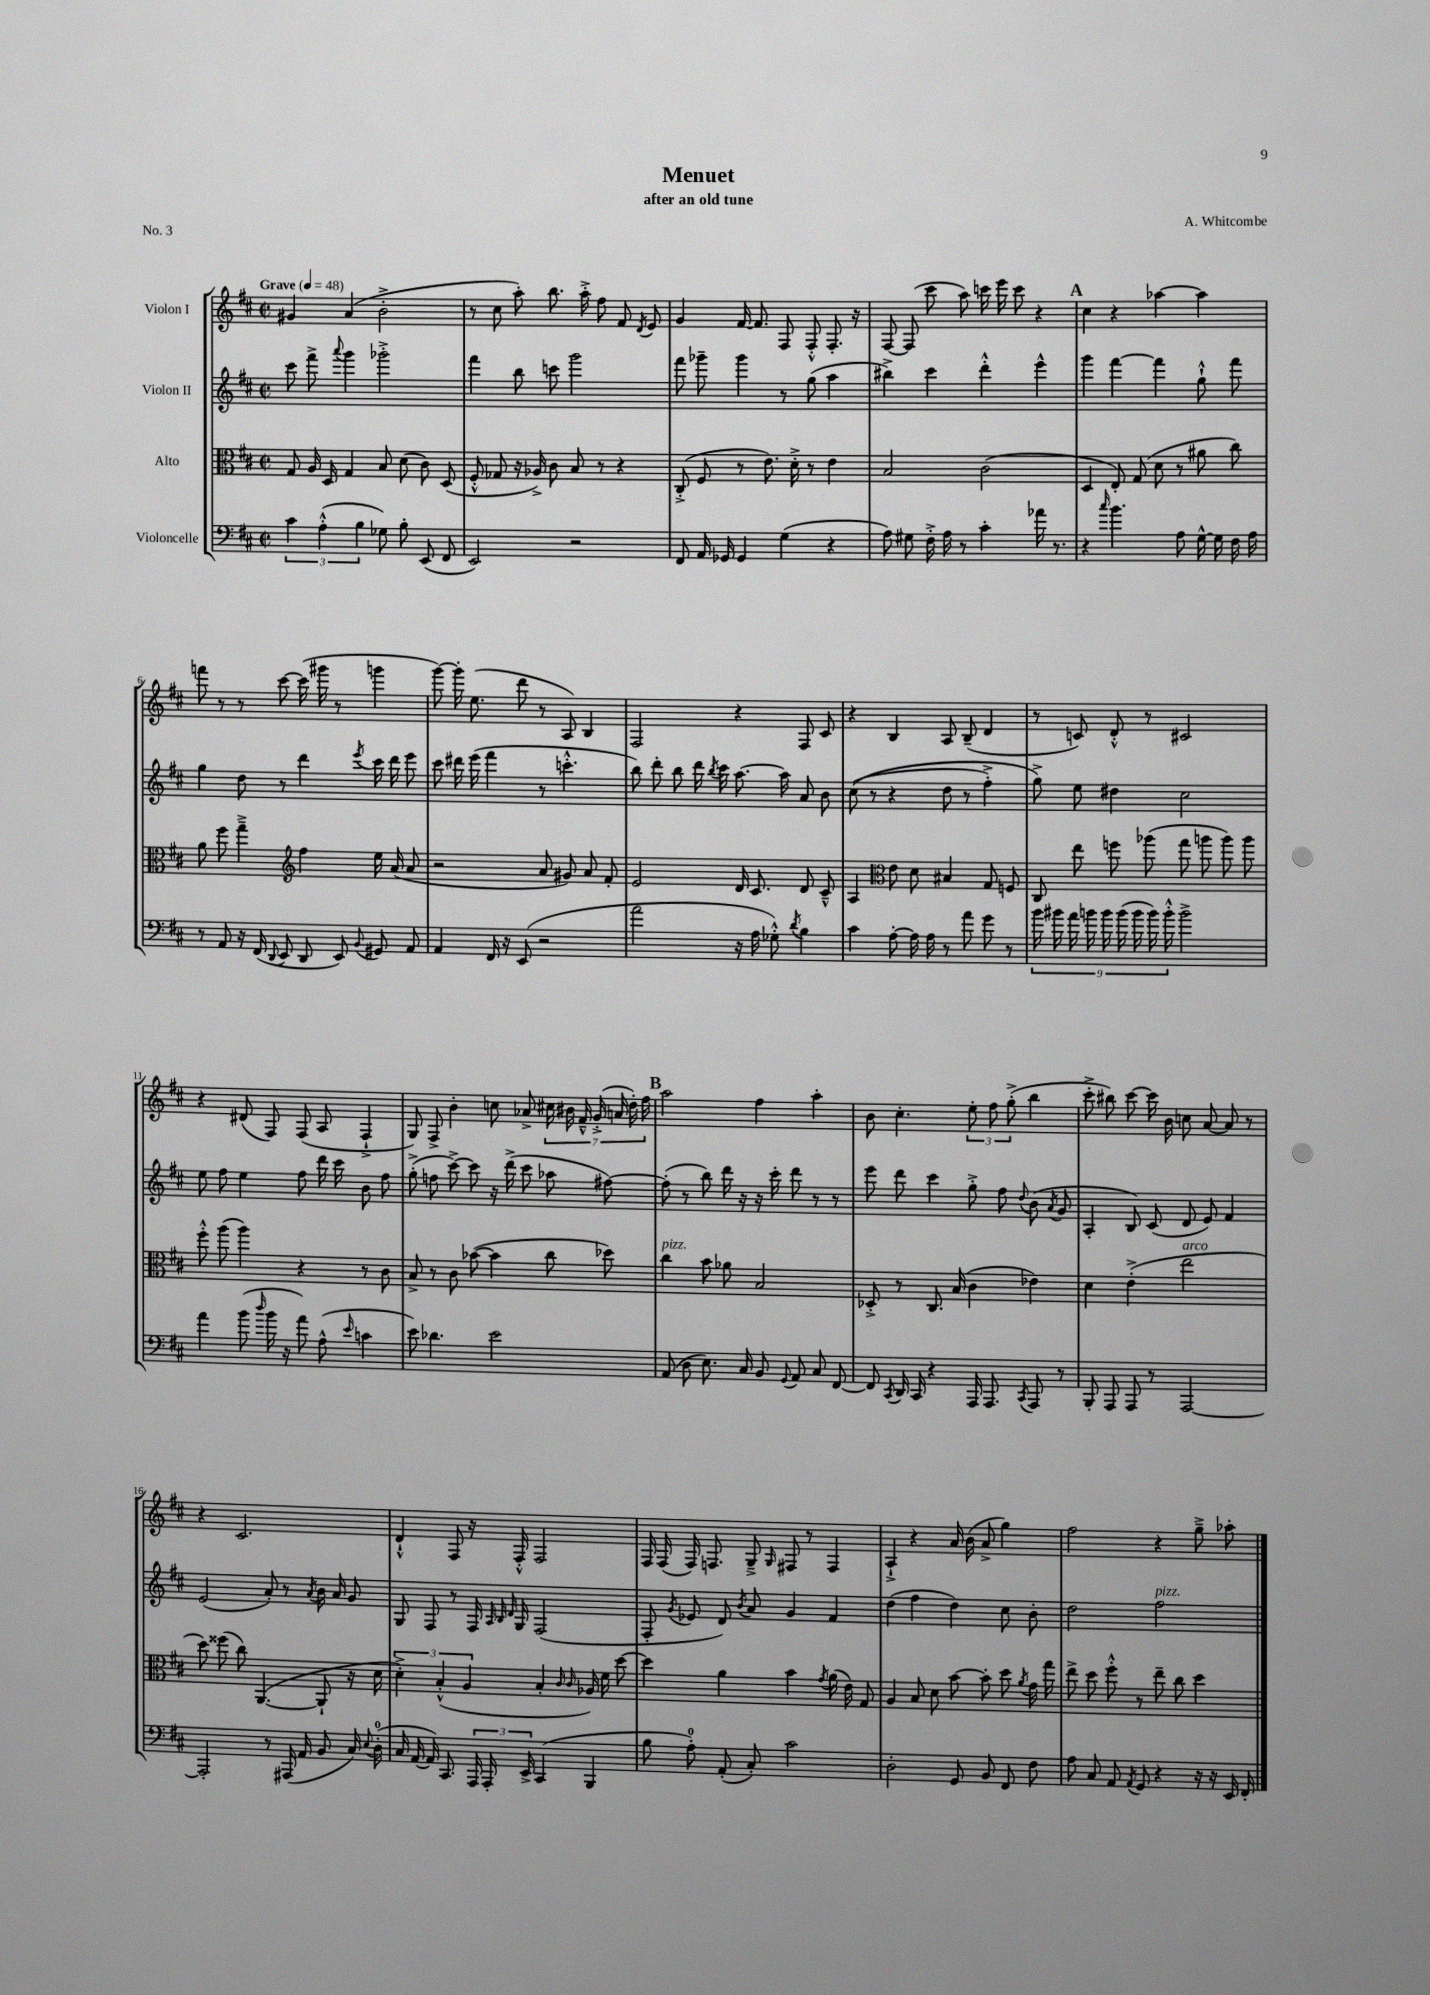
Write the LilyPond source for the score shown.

\header { title = "Menuet" composer = "A. Whitcombe" subtitle = "after an old tune" piece = "No. 3" }
<<
\new StaffGroup <<
\new Staff = "s0" \with { instrumentName = "Violon I" } {
    \clef treble \key d \major \defaultTimeSignature \time 2/2 \tempo "Grave" 4 = 48
    \autoBeamOff gis'4 a'4( b'2-.-> |
    r8 cis''8 a''8-.) b''8. a''16-.-> fis''8 fis'8 \acciaccatura { d'8 } e'8 |
    g'4 fis'16~ fis'8. fis8 fis8-.-^ fis8.-. r16 |
    fis8~ fis8( cis'''8 a''8) c'''16 e'''16 c'''8 r4 |
    \mark \markup { \bold "A" } cis''4 r4 aes''4~ aes''4 |
    f'''8 r8 r8 cis'''8~ cis'''16( gis'''16 r8 g'''4 |
    g'''8~) g'''16-. e''8.( d'''8 r8 a8) b4 |
    fis2 r4 fis8 cis'8 |
    r4 b4 a8 b8--( d'4 |
    r8 c'8) d'8-.-^ r8 cis'2 |
    r4 dis'8( fis8) fis8( a8 fis4-!-> |
    g8) fis8-> b'4-. c''8 aes'8-> \tuplet 7/4 { cis''16 bis'16 fis'16---^ g'16-.->( a'16 d''16-.) fis''16 } |
    \mark \markup { \bold "B" } a''2 fis''4 a''4-. |
    b'8 cis''4.-. \tuplet 3/2 { e''8-. fis''8 g''8-.->( } b''4 |
    cis'''8-.-> bis''8) cis'''8~ cis'''16 b'16 c''8 a'8~ a'8 r8 |
    r4 cis'2. |
    d'4-!-^ fis8 r16 fis16-.-^ fis2 |
    fis16 fis16( fis16) f8. g8---> \grace { g16 } fis8 r8 fis4 |
    a4-!-> r4 a'16 b'16( a'8-> g''4) |
    fis''2 r4 g''8---> aes''8-. \bar "|." |
}
\new Staff = "s1" \with { instrumentName = "Violon II" } {
    \clef treble \key d \major \defaultTimeSignature \time 2/2
    \autoBeamOff cis'''8 fis'''8-> \appoggiatura { a'''8 } g'''4 ges'''2-.-> |
    fis'''4 b''8 c'''8 g'''2 |
    fis'''8 ges'''8-- ges'''4 r8 g''8( a''4 |
    bis''4->) cis'''4 d'''4-.-^ e'''4-^ |
    \mark \markup { \bold "A" } g'''4 fis'''4~ fis'''4 g''8-!-^ fis'''8 |
    g''4 d''8 r8 d'''4 \acciaccatura { e'''8 } cis'''16 d'''16 e'''8 |
    cis'''8 dis'''16 e'''16( fis'''4 r8 c'''4.-.-^ |
    b''8) d'''8-. b''8 d'''16 \acciaccatura { b''8 } cis'''16 a''8.~ a''16 a'8 b'8 |
    cis''8(\( r8 r4 d''8 r8 fis''4-.->) |
    g''8->\) e''8 dis''4 cis''2 |
    e''8 fis''8 e''4 fis''8 d'''16 cis'''16 b'8 fis''8 |
    g''8-.->( f''8 cis'''8~->) cis'''8 r16 d'''16->( cis'''8 aes''8 fis''8~) |
    \mark \markup { \bold "B" } fis''8-.( r8 b''8) d'''16 r16 r16 cis'''16-. d'''8 r8 r8 |
    e'''8 d'''8 cis'''4 g''8-.-> fis''8 \appoggiatura { d''8 } b'8( \acciaccatura { a'8 } g'8 |
    a4-. b8) cis'8( d'8 e'8) fis'4 |
    e'2( a'8-.) r8 \acciaccatura { a'8 } b'16 a'16 g'8 |
    g8 fis8 r8 fis16 \grace { a32 b32 d'32 } g16 fis2( |
    fis8-. \acciaccatura { g'8 } ees'8 d'8) \acciaccatura { b'8 } a'8 g'4 fis'4 |
    d''4( fis''4 d''4) cis''8 b'8-. |
    d''2 fis''2^\markup { \italic "pizz." } \bar "|." |
}
\new Staff = "s2" \with { instrumentName = "Alto" } {
    \clef alto \key d \major \defaultTimeSignature \time 2/2
    \autoBeamOff g8 a16 d16 g4 b8 d'8( cis'8) d8( |
    fis8-.-^ ges8 r16 aes16->) cis'8 b8 r8 r4 |
    cis8-.->( fis8 r8 e'8.) d'16-.-> r8 e'4 |
    b2 cis'2( |
    \mark \markup { \bold "A" } d4 e8-.) g8( d'8 r8 ais'8 cis''8) |
    a'8 fis''8 g''4---> \clef treble fis''4 e''16 a'16( a'8 |
    r2 a'8 gis'8) a'8 fis'8-. |
    e'2 d'16 cis'8. d'8 cis'8---^ |
    a4 \clef alto e'8 d'8 bis4 g8 f8 |
    cis8 e''8 f''8 aes''8( g''8 a''8 a''8) a''8 |
    fis''8-.-^ a''8( a''4) r4 r8 cis'8 |
    b8-> r8 cis'8 bes'8~( bes'4 cis''8 des''8) |
    \mark \markup { \bold "B" } cis''4^\markup { \italic "pizz." } b'8 aes'8 b2 |
    des8-.-> r8 cis8. b16( cis'4 ees'4) |
    d'4 e'4-.->( e''2^\markup { \italic "arco" } |
    d''8) fisis''8( cis''8) a,4.~( a,8-! r16 d'16 |
    \tuplet 3/2 { d'4-.->) b4-.-^( a4 } b4-. \grace { cis'16 cis'16 } aes16) fis'16 d''8~ |
    d''4 a'4 b'4 \acciaccatura { g'8 } a'16( e'16) g8 |
    a4 b8 d'8 b'8~ b'8-. d''8 \acciaccatura { a'8 } g'16 g''16 |
    e''8-> d''8 fis''8-.-^ r8 e''8-- cis''8 d''4 \bar "|." |
}
\new Staff = "s3" \with { instrumentName = "Violoncelle" } {
    \clef bass \key d \major \defaultTimeSignature \time 2/2
    \autoBeamOff \tuplet 3/2 { cis'4 a4-.-^( b4 } ges8) b8-. e,8( fis,8 |
    e,2) r2 |
    fis,8 a,16 ges,16 ges,4 g4( r4 |
    a8) gis8 fis16-.-> a16 r8 cis'4-. aes'16 r8. |
    \mark \markup { \bold "A" } r4 \grace { cis''16 } b'4. a8 g16~-^ g16 fis16 a16 |
    r8 a,8 r16 fis,16( \appoggiatura { d,8 } e,8 d,8 e,8) \appoggiatura { b,8 } gis,8 a,8 |
    a,4 fis,16 r16 e,8( r2 |
    a'2 r16 a16 ges8-.-^) \acciaccatura { d'8 } b4 |
    cis'4 a8~-. a16 a16 r8 a'8 g'8 r8 |
    \tuplet 9/8 { b'16 bis'16 a'16 b'16 b'16 b'16( b'16 b'16) b'16-.-^ } b'2-> |
    a'4 b'8( \grace { d''16 } b'16 r16 a'8) a8-^( \grace { e'16 } c'4 |
    e'8) des'4. e'2 |
    \mark \markup { \bold "B" } a,8( d8 e8.) cis16 b,8 \appoggiatura { g,8 } a,8 cis8 fis,8~ |
    fis,8 \acciaccatura { cis,8 } d,16 cis,16 r4 a,,16 a,,8. \acciaccatura { cis,8 } a,,8 r8 |
    b,,8-. a,,8 a,,8 r8 a,,2~ |
    a,,2-. r8 ais,,16( a,16 b,8 cis16) \appoggiatura { e8 } d16-0-.( |
    cis16 a,16~ a,16) cis,8. \tuplet 3/2 { a,,16 a,,16-. e,16-> } cis,4( b,,4 |
    b8 a8-0-.) a,8-.( cis8-.) cis'2 |
    d2-. g,8 b,8 fis,8 fis8 |
    a8 cis8 a,8 \acciaccatura { a,8 } g,8 r4 r16 r16 e,16 fis,16-. \bar "|." |
}
>>
>>
